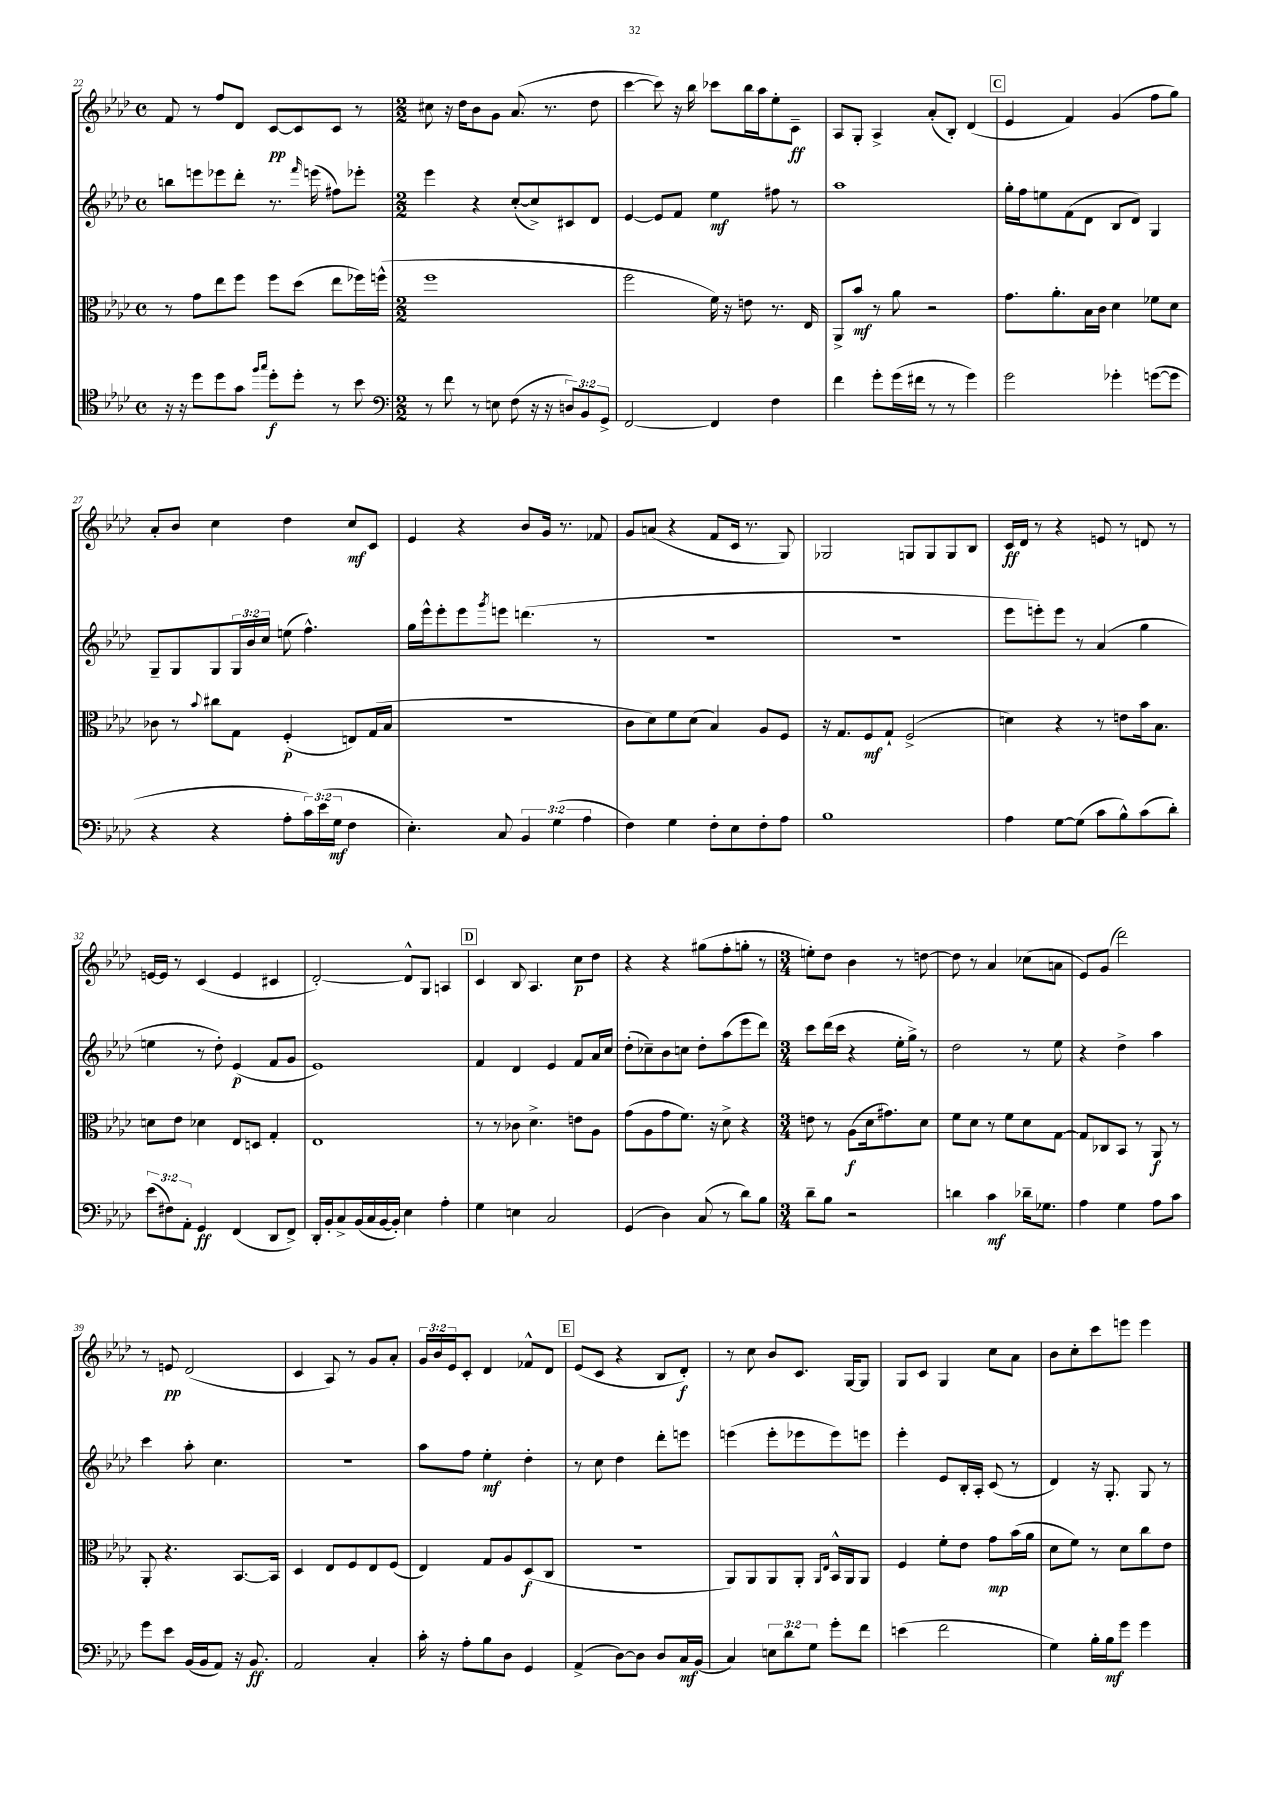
<<
\new StaffGroup <<
\new Staff = "s0" {
    \clef treble \key aes \major \defaultTimeSignature \time 4/4 \override Staff.TupletNumber.text = #tuplet-number::calc-fraction-text
    f'8 r8 f''8 des'8 c'8~\pp c'8 c'8 r8 |
    \numericTimeSignature \time 2/2 cis''8 r16 des''16 bes'8 g'8 aes'8.( r8. des''8 |
    c'''4~ c'''8) r16 bes''16 ces'''8 bes''16 aes''16 ees''8-. c'8--\ff |
    aes8 g8-. aes4-> aes'8-.( bes8-.) des'4( |
    \mark \markup { \box "C" } ees'4 f'4) g'4( f''8 g''8) |
    aes'8-. bes'8 c''4 des''4 c''8\mf c'8 |
    ees'4 r4 bes'8 g'16 r8. fes'8 |
    g'8 a'8( r4 f'8 c'16 r8. g8) |
    ges2 g8 g8 g8 bes8 |
    c'16\ff des'16 r8 r4 e'8 r8 d'8 r8 |
    e'16~ e'16 r8 c'4( e'4 cis'4 |
    des'2~-.) des'8-^ g8 a4 |
    \mark \markup { \box "D" } c'4 bes8 aes4. c''8\p des''8 |
    r4 r4 gis''8( f''8-. g''8-. r8 |
    \numericTimeSignature \time 3/4 e''8-.) des''8 bes'4 r8 d''8~ |
    d''8 r8 aes'4 ces''8( a'8 |
    ees'8) g'8( des'''2) |
    r8 e'8\pp des'2( |
    c'4 aes8) r8 g'8 aes'8-. |
    \tuplet 3/2 { g'16 bes'16 ees'16 } c'8-. des'4 fes'8-^ des'8 |
    \mark \markup { \box "E" } ees'8( c'8 r4 bes8 des'8-.\f) |
    r8 c''8 bes'8 c'8. g16~ g8 |
    g8 c'8 g4 c''8 aes'8 |
    bes'8 c''8-. c'''8 e'''8 e'''4 \bar "|." |
}
\new Staff = "s1" {
    \clef treble \key aes \major \defaultTimeSignature \time 4/4 \override Staff.TupletNumber.text = #tuplet-number::calc-fraction-text
    b''8 e'''8 ees'''8 des'''8-. r8. \grace { f'''16 } e'''16( fis''8) ees'''8-. |
    \numericTimeSignature \time 2/2 ees'''4 r4 c''8~-.( c''8->) cis'8 des'8 |
    ees'4~ ees'8 f'8 ees''4\mf fis''8 r8 |
    aes''1 |
    \mark \markup { \box "C" } g''16-. f''16 e''8 f'8( des'8 bes8 des'8) g4 |
    g8-- g8 g8 \tuplet 3/2 { g16 bes'16 c''16 } e''8( f''4.-^) |
    g''16 ees'''16-^ ees'''8-. ees'''8 \acciaccatura { g'''8 } e'''8 d'''4.( r8 |
    R1 |
    R1 |
    ees'''8 e'''8-.) e'''8 r8 aes'4( g''4 |
    e''4 r8 des''8-.) ees'4\p( f'8 g'8 |
    ees'1) |
    \mark \markup { \box "D" } f'4 des'4 ees'4 f'8 aes'16 c''16 |
    des''8-.( ces''8--) bes'8 c''8 des''8-. aes''8( ees'''8 des'''8) |
    \numericTimeSignature \time 3/4 c'''8 des'''16( c'''16 r4 ees''16-. g''16->) r8 |
    des''2 r8 ees''8 |
    r4 des''4-> aes''4 |
    c'''4 aes''8-. c''4. |
    R2. |
    aes''8 f''8 ees''4-.\mf des''4-. |
    \mark \markup { \box "E" } r8 c''8 des''4 des'''8-. e'''8 |
    e'''4( e'''8-. ees'''8 ees'''8) e'''8 |
    ees'''4-. ees'8 bes16-. aes16-. c'8( r8 |
    des'4) r16 g8.-. g8 r8 \bar "|." |
}
\new Staff = "s2" {
    \clef alto \key aes \major \defaultTimeSignature \time 4/4
    r8 g'8 ees''8 f''8 f''8 des''8( ees''8 fes''16) f''16-^( |
    \numericTimeSignature \time 2/2 f''1 |
    f''2 f'16) r16 e'8 r8. ees16 |
    aes,8-> bes'8\mf r8 aes'8 r2 |
    \mark \markup { \box "C" } g'8. aes'8.-. bes16 c'16 des'4 fes'8 des'8 |
    ces'8 r8 \appoggiatura { bes'8 } cis''8 g8 f4-.\p( e8) g16( bes16 |
    r1 |
    c'8 des'8) f'8 des'8( bes4) aes8 f8 |
    r16 g8. f8\mf g8-! f2->( |
    d'4) r4 r8 e'8 bes'16 bes8. |
    d'8 ees'8 des'4 ees8 d8 g4-. |
    ees1 |
    \mark \markup { \box "D" } r8 r8 ces'8 des'4.-> e'8 aes8 |
    g'8( aes8 g'8 f'8.) r16 des'8-> r4 |
    \numericTimeSignature \time 3/4 e'8 r8 aes8\f( des'16 gis'8.) des'8 |
    f'8 des'8 r8 f'8 des'8 g8~ |
    g8 ces8 bes,8 r8 aes,8\f r8 |
    aes,8-. r4. bes,8.~ bes,16 |
    des4 ees8 f8 ees8 f8( |
    ees4) g8 aes8 des8\f( c8 |
    \mark \markup { \box "E" } R2. |
    aes,8) aes,8 aes,8 aes,8-. \grace { aes,16 ees16 } bes,16-^ aes,16 aes,8 |
    f4 f'8-. ees'8 g'8\mp bes'16( aes'16 |
    des'8 f'8) r8 des'8 c''8 ees'8 \bar "|." |
}
\new Staff = "s3" {
    \clef tenor \key aes \major \defaultTimeSignature \time 4/4 \override Staff.TupletNumber.text = #tuplet-number::calc-fraction-text
    r16 r16 des''8 des''8 g'8 \grace { f''16 g''16 } des''8-.\f des''8-. r8 bes'8 |
    \numericTimeSignature \time 2/2 \clef bass r8 f'8 r8 e8 f8( r16 r16 \tuplet 3/2 { d8) bes,8 g,8-> } |
    f,2~ f,4 f4 |
    f'4 g'8-. g'16( fis'16 r8 r8 g'4) |
    \mark \markup { \box "C" } g'2 ges'4-. g'8~( g'8 |
    r4 r4 aes8-. \tuplet 3/2 { c'16) ees'16( g16\mf } f4 |
    ees4.-.) c8 \tuplet 3/2 { bes,4 g4( aes4 } |
    f4) g4 f8-. ees8 f8-. aes8 |
    bes1 |
    aes4 g8~ g8( c'8 bes8-^) c'8( des'8-.) |
    \tuplet 3/2 { ees'8( fis8) aes,8-. } g,4\ff f,4( des,8 f,8->) |
    des,16-. bes,16-. c8-> bes,16( c16 bes,16~ bes,16-.) ees4 aes4-. |
    \mark \markup { \box "D" } g4 e4 c2 |
    g,4( des4) c8( r8 des'8) bes8 |
    \numericTimeSignature \time 3/4 des'8-- bes8 r2 |
    d'4 c'4\mf des'16-- ges8. |
    aes4 g4 aes8 c'8 |
    g'8 ees'8 bes,16( bes,16 aes,8) r16 bes,8.\ff |
    aes,2 c4-. |
    c'16-. r16 aes8-. bes8 des8 g,4 |
    \mark \markup { \box "E" } aes,4->( des8~) des8 des8 c16\mf bes,16( |
    c4) \tuplet 3/2 { e8 des'8 g8 } g'8-. f'8 |
    e'4( f'2 |
    g4) bes16-. bes16\mf g'8 g'4 \bar "|." |
}
>>
>>
\layout { \context { \Score currentBarNumber = #22 } }
